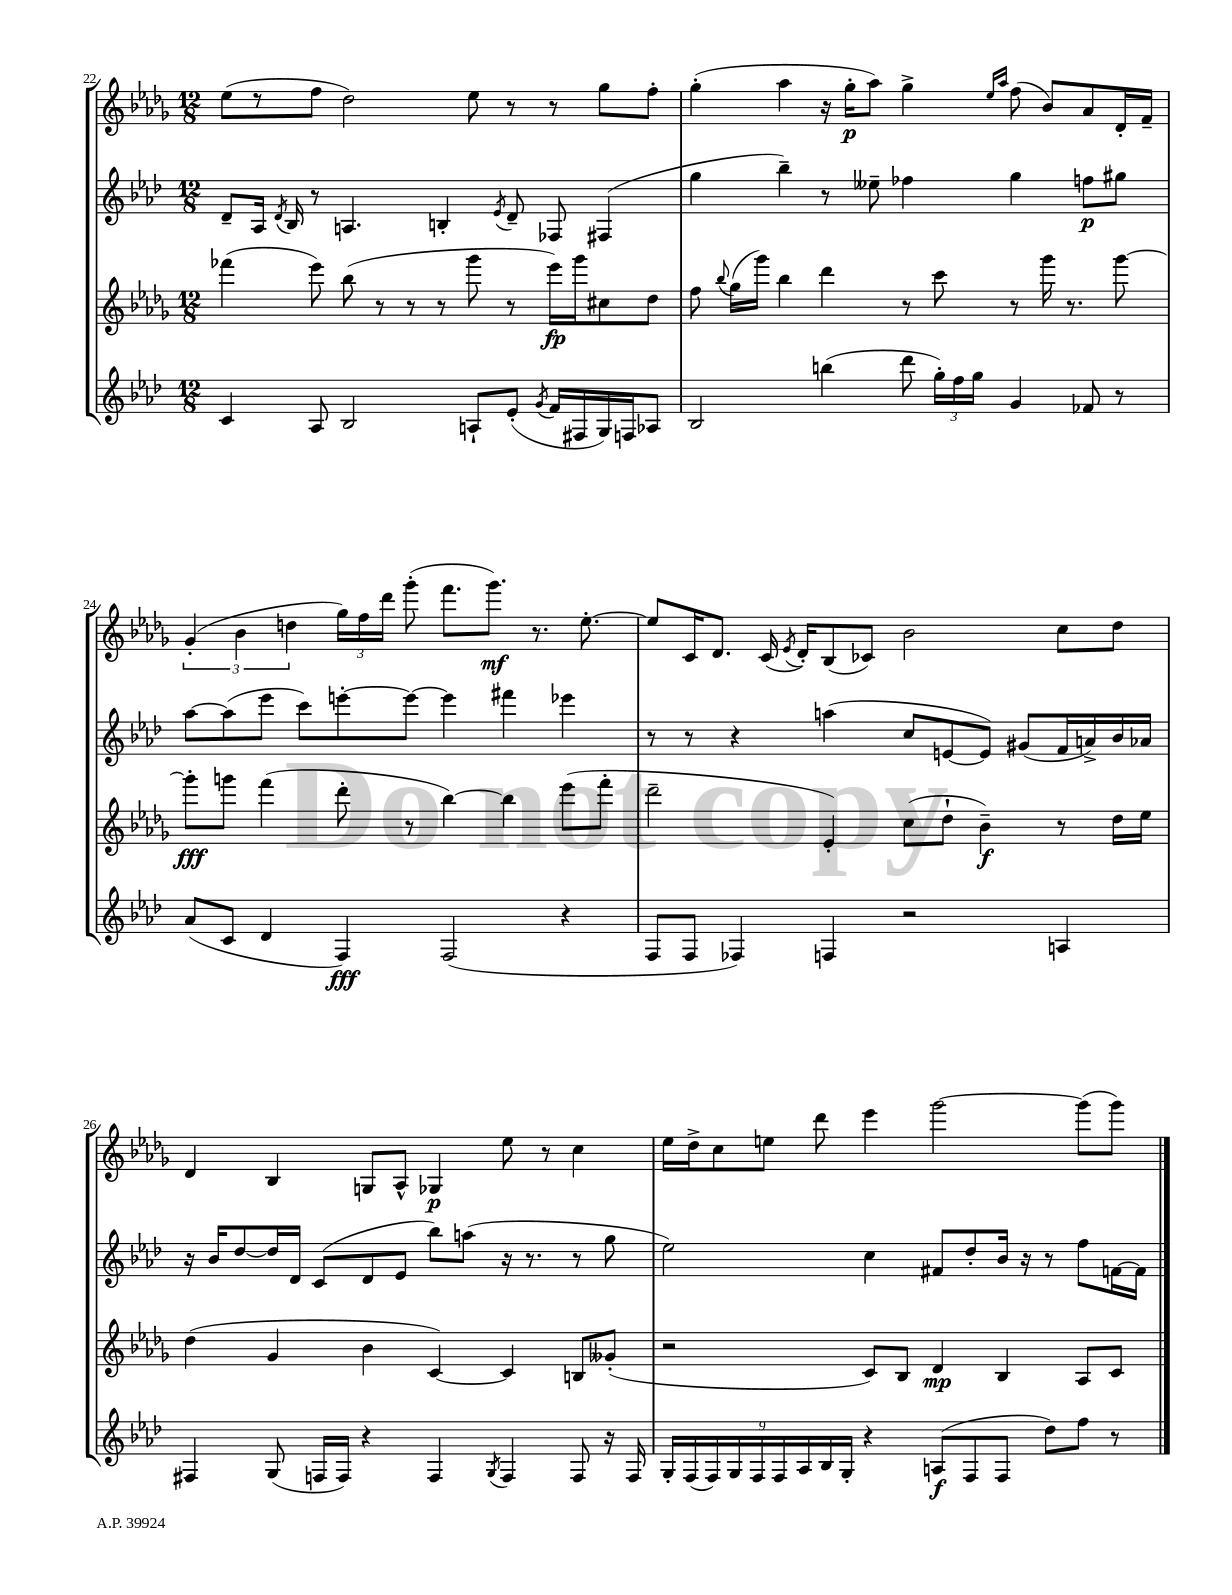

**kern	**kern	**kern	**kern
*staff4	*staff3	*staff2	*staff1
*clefG2	*clefG2	*clefG2	*clefG2
*k[b-e-a-d-]	*k[b-e-a-d-g-]	*k[b-e-a-d-]	*k[b-e-a-d-g-]
*M12/8	*M12/8	*M12/8	*M12/8
4c/	(4fff-\	8d-~/L	(8ee-\L
.	.	16A-/Jk	8r
.	.	8qd-/	.
.	.	16B-/	.
8A-/	8eee-\)	8r	8ff\J
2B-/	(8bb-\	4.A/	2dd-\)
.	8r	.	.
.	8r	.	.
.	8r	4B'/	.
8A`/L	8ggg-\	.	8ee-\
.	.	8qe-/	.
(8e-'/J	8r	8d-~/	8r
8qg/	.	.	.
16f/LL	16eee-\LL)	8F-/	8r
16F#/	16ggg-\J	.	.
16G/)	8cc#\	(4F#/	8gg-\L
16F/J	.	.	.
8A-/J	8dd-\J	.	8ff'\J
=	=	=	=
2B-/	8ff\	4gg\	(4gg-'\
.	8qqbb-/	.	.
.	(16gg-\LL	.	.
.	16ggg-\JJ)	.	.
.	4bb-\	4bb-~\)	4aa-\
(4bb\	4ddd-\	8r	16r
.	.	.	16gg-'\LK
.	.	8ee--~\	8aa-\J)
8ddd-\	8r	4ff-\	4gg-^\
24gg'\LL)	8ccc\	.	.
24ff\	.	.	.
24gg\JJ	.	.	.
.	.	.	16qqee-/LL
.	.	.	16qqaa-/JJ
4g/	8r	4gg\	(8ff\
.	16ggg-\	.	8b-/L)
.	8.r	.	.
8f-/	.	8ff\L	8a-/
8r	[8ggg-\	8gg#\J	16d-'/L
.	.	.	16f~/JJ
=	=	=	=
(8a-/L	8ggg-'\]L	[8aa-\L	(6g-'/
8c/J	8ggg\J	(8aa-\]	.
.	.	.	6b-\
4d-/	(4fff\	8eee-\J	.
.	.	.	6dd\
.	.	8ccc\L)	.
4F/)	8ddd-'\	[8eee'\	24gg-\LL)
.	.	.	24ff\
.	.	.	24ddd-\JJ
.	8r	8eee\_J	(8ggg-'\
(2F/	[4bb-\)	4eee\]	8.fff\L
.	.	.	8.ggg-\J)
.	4bb-\]	4fff#\	.
.	.	.	8.r
4r	(8eee-\L	4eee-\	.
.	.	.	[8.ee-'\
.	8fff'\J	.	.
=	=	=	=
8F/L	2ddd-~\	8r	8ee-/]L
8F/J	.	8r	16c/K
.	.	.	8.d-/J
4F-/)	.	4r	.
.	.	.	(16c/
.	.	.	8qe-/
.	.	.	16d-'/LK)
4F/	4e-'/)	(4aa\	(8B-/
.	.	.	8c-/J)
2r	(8cc\L	8cc/L	2b-\
.	8dd-`\J	[8e/	.
.	4b-~\)	8e/]J)	.
.	.	(8g#/L	.
4A/	8r	16f/L	8cc\L
.	.	16a^/)	.
.	16dd-\LL	16b-/	8dd-\J
.	16ee-\JJ	16a-/JJ	.
=	=	=	=
4F#/	(4dd-\	16r	4d-/
.	.	16b-/LK	.
.	.	[8dd-/	.
(8G/	4g-/	16dd-/]L	4B-/
.	.	16d-/JJ	.
16F/LL	.	(8c/L	.
16F/JJ)	.	.	.
4r	4b-\	8d-/	8G/L
.	.	8e-/J	8A-^^/J
4F/	[4c/)	8bb-\L)	4G-/
.	.	(8aa\J	.
8qG/	.	.	.
4F/	4c/]	16r	8ee-\
.	.	8.r	.
.	.	.	8r
8F/	8B/L	8r	4cc\
16r	(8g--'/J	8gg\	.
16F/	.	.	.
=	=	=	=
18G'/LL	2r	2ee-\)	16ee-\LL
(18F/	.	.	.
.	.	.	16dd-^\J
18F/)	.	.	.
.	.	.	8cc\
18G/	.	.	.
18F/	.	.	.
.	.	.	8ee\J
18F/	.	.	.
18A-/	.	.	.
.	.	.	8ddd-\
18B-/	.	.	.
18G'/JJ	.	.	.
4r	8c/L)	4cc\	4eee-\
.	8B-/J	.	.
(8A/L	4d-/	8f#/L	[2ggg-\
8F/	.	8dd-'/	.
8F/J	4B-/	16b-/Jk	.
.	.	16r	.
8dd-\L)	.	8r	.
8ff\J	8A-/L	8ff\L	(8ggg-\]L
8r	8c/J	[16f\L	8ggg-\J)
.	.	16f\]JJ	.
==	==	==	==
*-	*-	*-	*-
